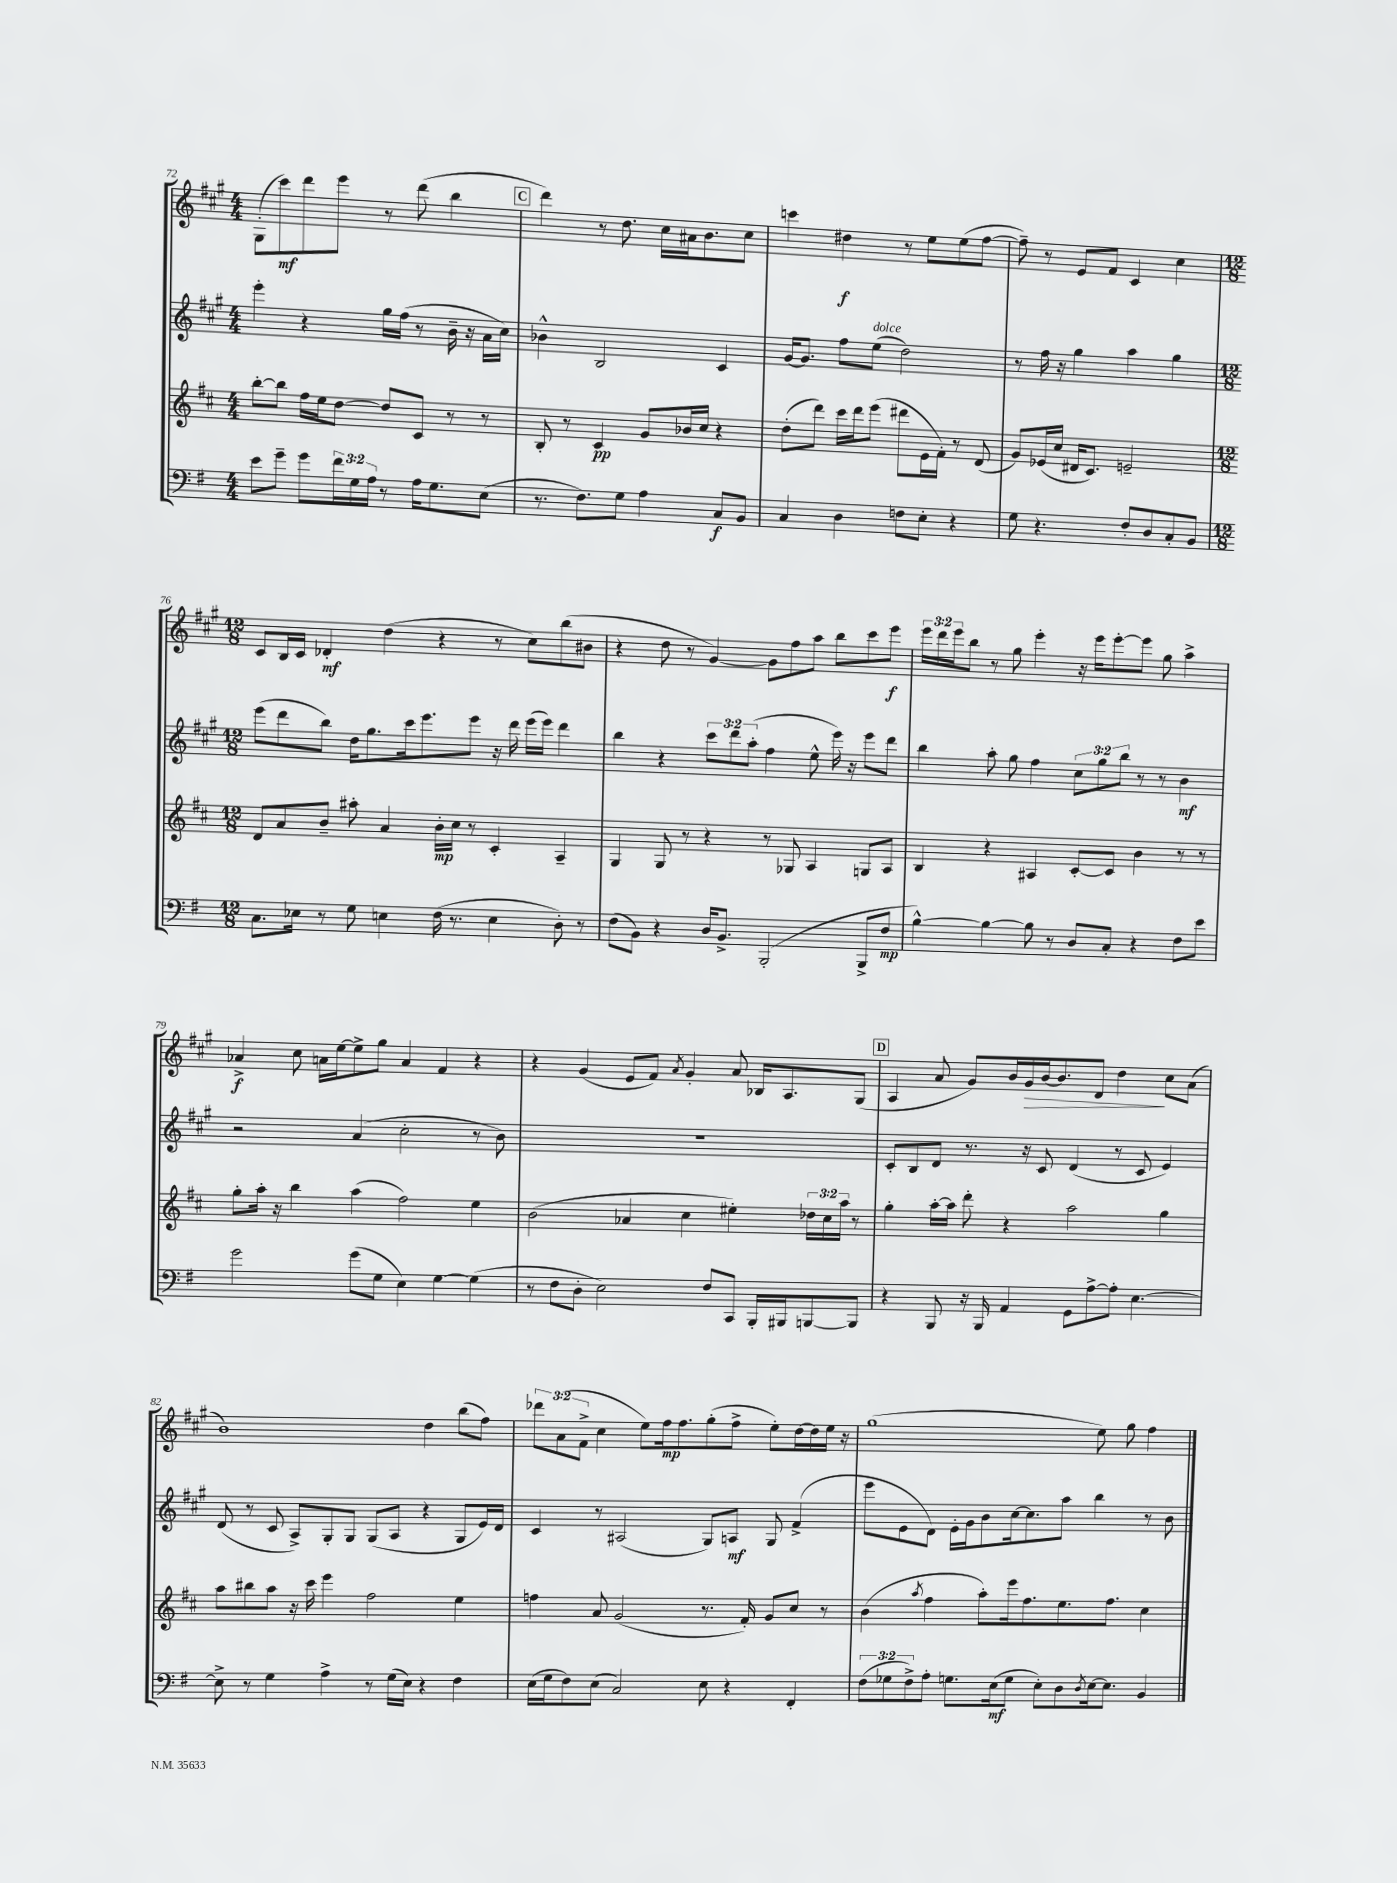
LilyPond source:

<<
\new StaffGroup <<
\new Staff = "s0" {
    \clef treble \key a \major \numericTimeSignature \time 4/4 \override Staff.TupletNumber.text = #tuplet-number::calc-fraction-text
    gis8-.( cis'''8\mf) d'''8 e'''8 r8 d'''8( b''4 |
    \mark \markup { \box "C" } d'''4) r8 d''8. cis''16 ais'16 b'8. cis''8 |
    c'''4 dis''4\f r8 e''8 e''8( fis''8~ |
    fis''8--) r8 e'8 fis'8 cis'4 cis''4 |
    \numericTimeSignature \time 12/8 cis'8 b16 cis'16 des'4-.\mf d''4( r4 r8 cis''8) b''8( bis'8 |
    r4 d''8 r8 gis'4~) gis'8 fis''8 a''8 b''8 cis'''8 e'''8\f |
    \tuplet 3/2 { e'''16 d'''16 e'''16 } b''8 r8 gis''8 e'''4-. r16 e'''16 e'''8~-. e'''8 gis''8 a''4-> |
    aes'4->\f cis''8 a'16 e''16~ e''8-> gis''8 a'4 fis'4 r4 |
    r4 gis'4( e'8 fis'8) \acciaccatura { a'8 } gis'4-. a'8 bes16 a8. gis8( |
    \mark \markup { \box "D" } a4 a'8 gis'8) b'16 gis'16\> b'16~ b'8. d'8 d''4\! cis''8 a'8( |
    b'1) d''4 b''8( fis''8) |
    \tuplet 3/2 { des'''8 a'8( fis'8-> } cis''4 e''8) fis''16\mp fis''8. gis''8-.( fis''8-> e''8-.) d''16~ d''16 e''16 r16 |
    gis''1( e''8) gis''8 fis''4 \bar "|." |
}
\new Staff = "s1" {
    \clef treble \key a \major \numericTimeSignature \time 4/4 \override Staff.TupletNumber.text = #tuplet-number::calc-fraction-text
    e'''4-. r4 gis''16 fis''16( r8 b'16-- r16 a'16 cis''16) |
    \mark \markup { \box "C" } bes'4-^ b2 cis'4 |
    gis'16~ gis'8. fis''8 e''8^\markup { \italic "dolce" }( d''2) |
    r8 fis''16 r16 gis''4 a''4 gis''4 |
    \numericTimeSignature \time 12/8 e'''8( d'''8 b''8) d''16 gis''8. cis'''16 e'''8. e'''8 r16 d'''16 e'''16( e'''16) d'''4 |
    b''4 r4 \tuplet 3/2 { cis'''8 d'''8 a''8-.( } fis''4 e''8-^ e'''16) r16 e'''8 d'''8 |
    b''4 a''8-. gis''8 fis''4 \tuplet 3/2 { cis''8 gis''8 b''8 } r8 r8 b'4\mf |
    r2 a'4( cis''2-. r8 b'8) |
    R1. |
    \mark \markup { \box "D" } cis'8-. b8 d'8 r8. r16 cis'8 d'4( r8 cis'8 e'4) |
    d'8( r8 cis'8 a8->) gis8-. gis8 gis8( a8 r4 gis8 e'16) d'16 |
    cis'4 r8 ais2( gis8) a8\mf gis8 fis'4->( |
    e'''8 e'8 d'8) e'16-. gis'16 b'8 cis''16~ cis''8. a''8 b''4 r8 b'8 \bar "|." |
}
\new Staff = "s2" {
    \clef treble \key d \major \numericTimeSignature \time 4/4 \override Staff.TupletNumber.text = #tuplet-number::calc-fraction-text
    b''8~-. b''8 fis''16 e''16 d''8~ d''8 cis'8 r8 r8 |
    \mark \markup { \box "C" } b8-. r8 cis'4\pp g'8 bes'16 cis''16 r4 |
    d''8-.( d'''8) cis'''16 d'''16 e'''8( dis'''8 e'16 fis'16-.) r8 d'8( |
    g'8) ees'16( cis''16 dis'16 cis'8.) e'2-- |
    \numericTimeSignature \time 12/8 d'8 a'8 b'8-- ais''8-. a'4 b'16-.\mp cis''16 r8 cis'4-. a4-- |
    g4 g8 r8 r4 r8 ges8 a4 g8 a8 |
    b4 r4 ais4 cis'8~-. cis'8 b'4 r8 r8 |
    g''8-. a''16-. r16 b''4 a''4( fis''2) e''4 |
    b'2( aes'4 cis''4 eis''4-.) \tuplet 3/2 { des''16 cis''16 a''16 } r8 |
    \mark \markup { \box "D" } g''4-. a''16~-. a''16 d'''8-. r4 a''2 g''4 |
    a''8 bis''8 a''8 r16 cis'''16 e'''4 fis''2 e''4 |
    f''4 a'8 g'2( r8. fis'16-.) g'8 cis''8 r8 |
    b'4( \acciaccatura { a''8 } fis''4 a''8-.) e'''16 fis''8. e''8. fis''8. cis''4 \bar "|." |
}
\new Staff = "s3" {
    \clef bass \key g \major \numericTimeSignature \time 4/4 \override Staff.TupletNumber.text = #tuplet-number::calc-fraction-text
    e'8 g'8-- g'8 \tuplet 3/2 { fis'16 g16 a16 } r8 a16 g8. e8( |
    \mark \markup { \box "C" } r8. fis8.) g8 a4 c8\f b,8 |
    c4 d4 f8 e8-. r4 |
    g8 r4. fis8-. d8 c8-. b,8 |
    \numericTimeSignature \time 12/8 c8. ees16 r8 g8 e4 fis16( r8. e4 d8-.) r8 |
    fis8( b,8) r4 d16 b,8.-> b,,2-.( b,,8-> fis8\mp |
    b4~-^) b4~ b8 r8 d8 c8-. r4 fis8 e'8 |
    g'2 g'8( g8 e4) g4~ g4( |
    r8 fis8 d8-. e2) fis8 c,8 b,,16-. bis,,16 b,,8~ b,,8 |
    \mark \markup { \box "D" } r4 b,,8 r16 b,,16 a,4 g,8 a8~-> a8-. e4.~ |
    e8-> r8 g4 a4-> r8 g16( e16) r4 fis4 |
    e16( g16 fis8) e8( c2) e8 r4 fis,4-. |
    \tuplet 3/2 { fis8( ges8 fis8->) } a8-. g8. e16\mf( g8 e8-.) d8 \acciaccatura { d8 } e16~ e8. b,4 \bar "|." |
}
>>
>>
\layout { \context { \Score currentBarNumber = #72 } }
